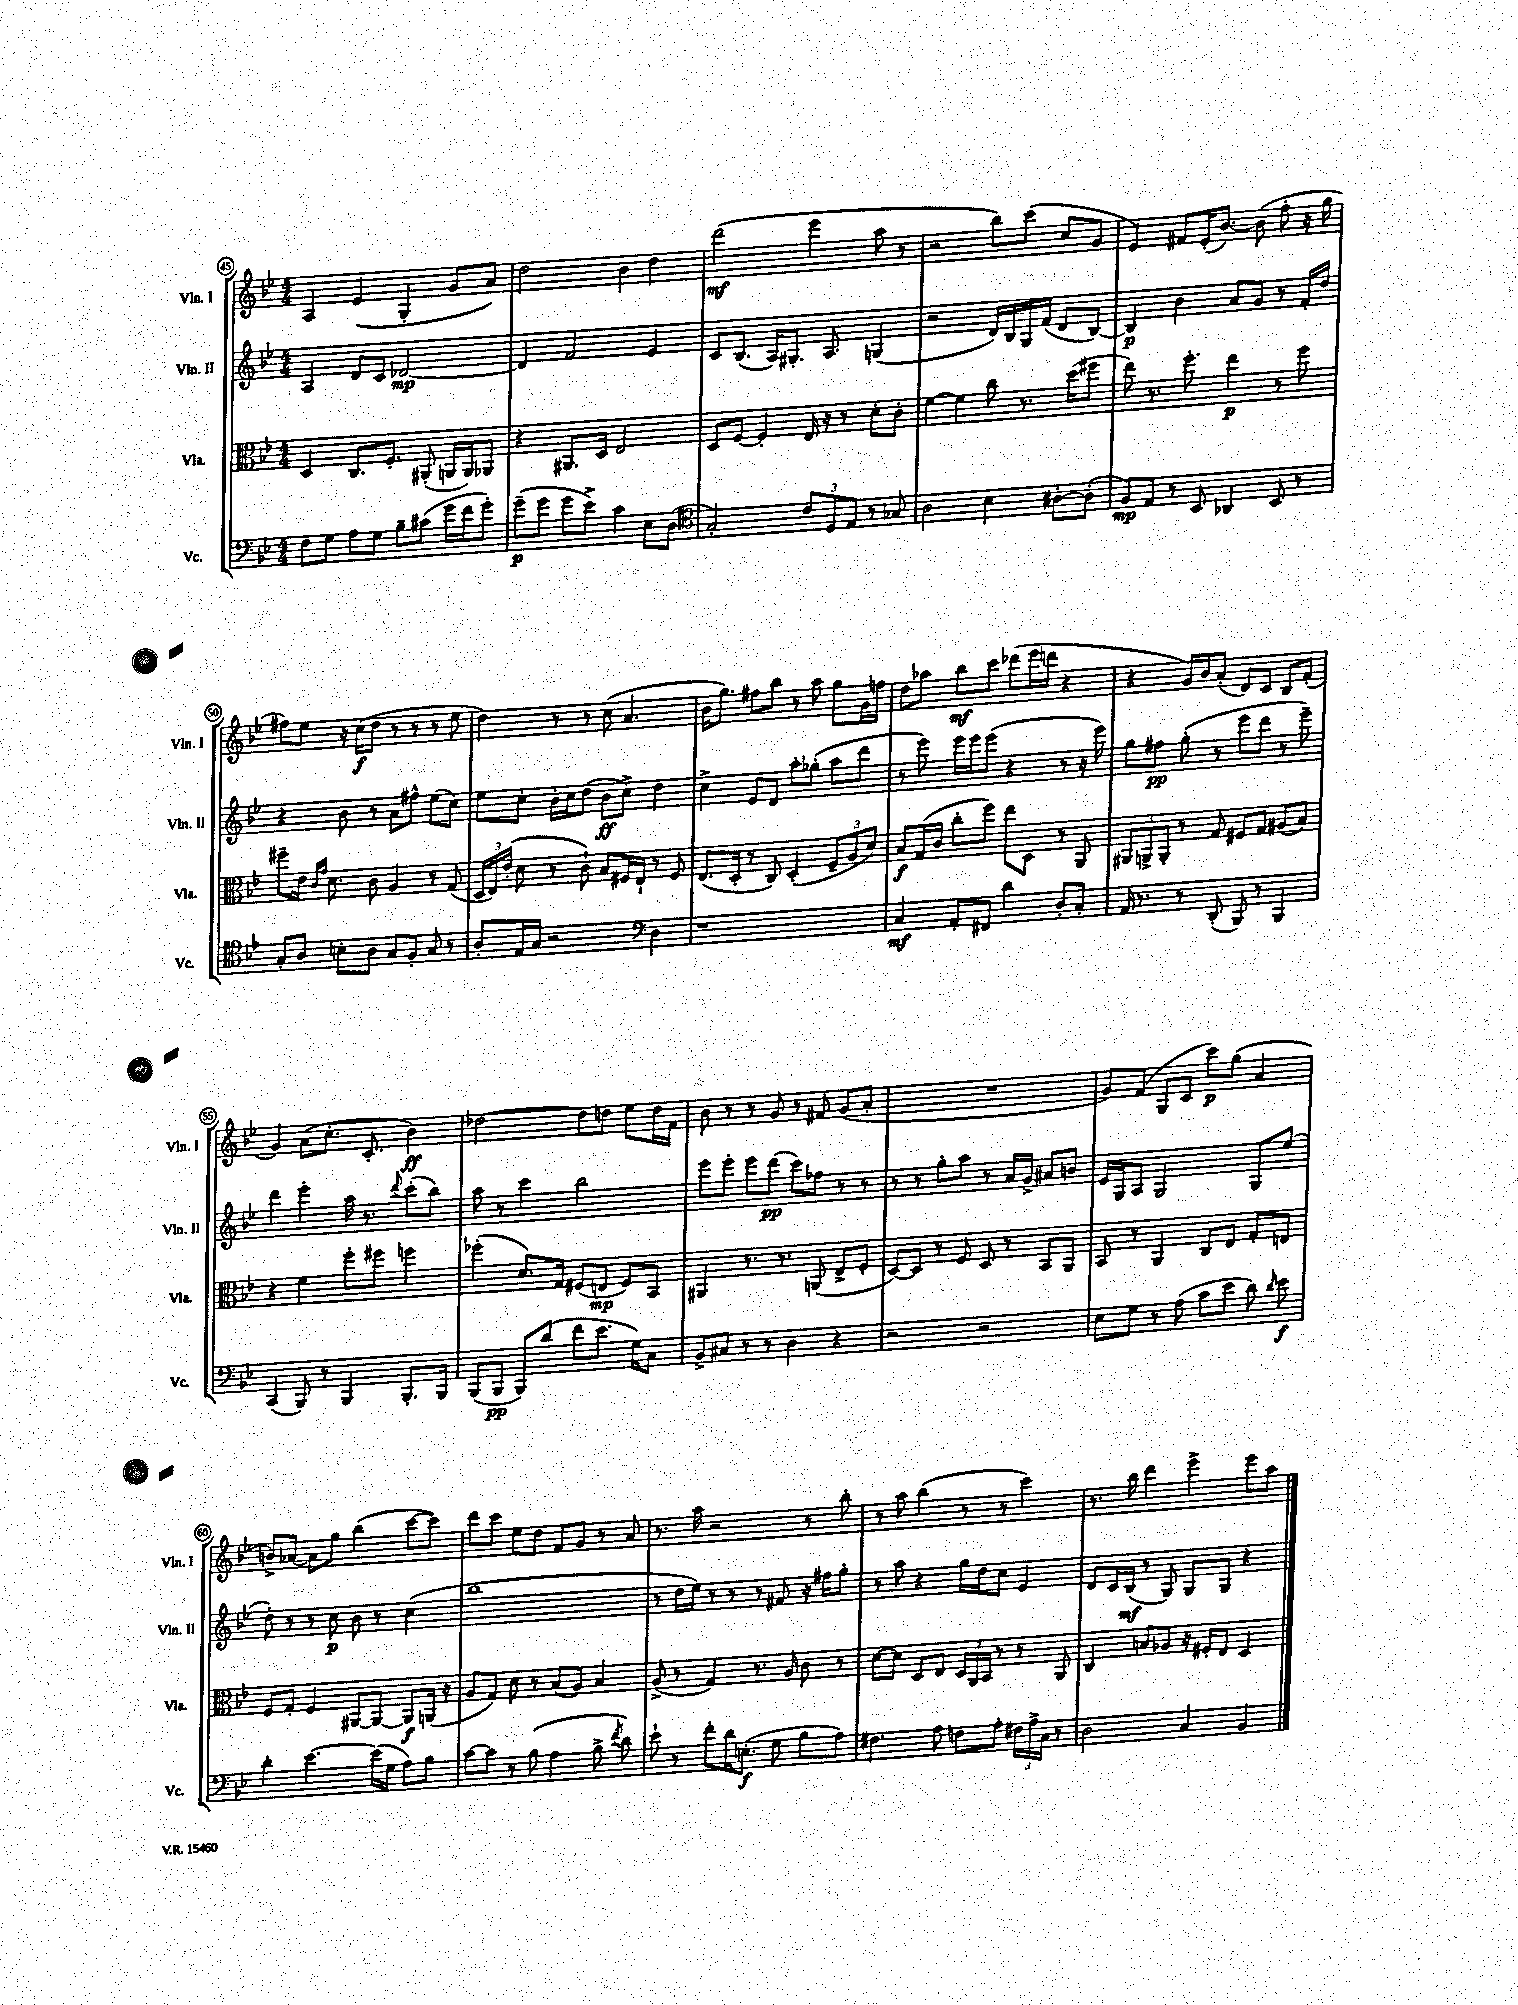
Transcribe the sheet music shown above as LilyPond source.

<<
\new StaffGroup <<
\new Staff = "s0" \with { instrumentName = "Vln. I" shortInstrumentName = "Vln. I" } {
    \clef treble \key bes \major \numericTimeSignature \time 4/4
    \autoBeamOff a4 ees'4( g4-. g'8[ a'8]) |
    d''2 bes'4 d''4 |
    d'''2\mf( ees'''4 a''8 r8 |
    r2 bes''8[) c'''8]( c''8[ g'8] |
    ees'4) fis'8[ ees'16-.( bes'8.]~) bes'8( f''8-. r16 g''16 |
    fis''8[) ees''8] r16 c''16[\f( d''8] r8 r8 r8 ees''8 |
    d''4) r8 r8 c''8( a'4. |
    bes'16[ g''8.]) fis''8[ bes''8] r8 a''8 g''8[ g'16 f''16] |
    d''8[ aes''8] bes''8[\mf c'''8] des'''8[( ees'''16 d'''16] r4 |
    r4 g'16[) bes'16 a'8]-.( d'8[) c'8] bes8[ f'8]-.( |
    g'4) a'8[( c''8.]-. c'8.-. bes'4\ff) |
    des''2~ des''8[ d''8] ees''8[ d''16 f'16] |
    bes'8 r8 r8 g'8 r8 fis'8 g'8[( a'8]-. |
    R1 |
    g'8[) f'8]( g8[ c'8] c'''8[\p) g''8]( a'4 |
    b'8[->) aes'8]~ aes'8[ g''8] bes''4( c'''8[~ c'''8]) |
    d'''8[ c'''8] ees''8[ d''8] f'8[ g'8] r8 a'8 |
    r8. a''16 r2 r8 bes''8-. |
    r8 a''8 bes''4( r8 r8 c'''4) |
    r8. bes''16 d'''4 ees'''4-> ees'''8[ a''8] \bar "|." |
}
\new Staff = "s1" \with { instrumentName = "Vln. II" shortInstrumentName = "Vln. II" } {
    \clef treble \key bes \major \numericTimeSignature \time 4/4
    \autoBeamOff a4 d'8[ c'8] des'2~\mp |
    des'4 f'2 ees'4 |
    c'8[ bes8.]( a16[) gis8.]-. a8. g4( |
    r2 d'16[) bes16 g16 f'16]( d'8[ bes8]~) |
    bes4\p bes'4 a'8[ g'8] r8 f'16[-. d''16] |
    r4 bes'8 r8 a'8[ fis''8]-^ ees''8[( c''8]) |
    ees''8[ c''8]-. bes'16[-. c''16 d''8]( bes'8[\ff c''8]->) d''4 |
    c''4-> ees'8[ d'8] a''8[-. ges''8]-.( a''8[ d'''8] |
    r8 ees'''8) ees'''16[ ees'''16 ees'''8]( r4 r8 r16 ees'''16) |
    g''8[ fis''8]\pp g''8-.( r8 ees'''8[ d'''8] r8 ees'''8--) |
    d'''4 ees'''4-. a''16 r8. \appoggiatura { d'''8 } c'''8[-.( bes''8]) |
    a''8 r8 c'''4 bes''2 |
    ees'''8[ ees'''8]-. ees'''8[ d'''8]\pp( c'''8[) fes''8] r8 r8 |
    r8 r8 g''8[-. a''8] r8 a'16[ g'16]-> ais'8[ b'8] |
    ees'16[ g16 a8] g2 g8[ ees''8]( |
    d''8-.) r8 r8 c''8\p bes'8 r8 c''4( |
    bes''1 |
    r8 d''16[ ees''16]) r8 r8 r8 fis'8 r16 fis''16[ g''8]-. |
    r8 a''8 r4 g''16[ d''16 c''8] ees'4 |
    d'8[ c'16 bes16]\mf( r8 g8) g8[ g8] r4 \bar "|." |
}
\new Staff = "s2" \with { instrumentName = "Vla." shortInstrumentName = "Vla." } {
    \clef alto \key bes \major \numericTimeSignature \time 4/4
    \autoBeamOff d4 c8.[ f8.]-. ais,8-.( a,16[ a,16) aes,8] |
    r4 ais,8.[ d16] ees2 |
    d8[ f8]~ f4-. ees16 r16 r8 d'8[-. c'8]-. |
    f'4~ f'4 c''8 r8. d''16[( fis''8] |
    ees''8) r8. f''8.-. ees''4\p r8 f''8 |
    fis''8[-- ees'16] \grace { c'16[ g'16] } d'8. c'8 a4 r8 g8( |
    \tuplet 3/2 { d16[ ees16) ees'16]-.( } d'8 r8 c'8-!) bes8[ fis16 ees16]-! r8 fis8 |
    ees8.[( d16]-. r8 c8) d4-.( \tuplet 3/2 { f8[-- a8 d'8]) } |
    bes8[\f g16( c'16] c''8[-. f''8]) ees''8[ d8] r8 a,8 |
    \tuplet 3/2 { ais,8[ a,8-> a,8]-. } r8 g8 fis8[ g8] ais8[( bes8]) |
    r4 f'4 f''8[-. fis''8] f''4 |
    fes''4-.( d'8.[) g16] fis8[( e8]\mp fis8[) bes,8] |
    ais,4 r8. r8. a,8( ees8[-> f8]-. |
    d8[~) d8] r8 f8 d8 r8 bes,8[ a,8] |
    bes,8 r8 a,4 c8[ ees8] g8[-. e8] |
    f8[ g8]-. f4 ais,8[~ ais,8]~ ais,8[\f a,16]( r16 |
    a8[ g8]) d'8 r8 bes8[( a8]) bes4 |
    a8->( r8 g4) r8. a16 c'8 r8 |
    d'8[~ d'8] d8[ ees8] \tuplet 3/2 { d16[ a,16 bes,16] } r8 r8 a,8 |
    c4 b8[ aes8] r16 fis16[-. ees8] d4 \bar "|." |
}
\new Staff = "s3" \with { instrumentName = "Vc." shortInstrumentName = "Vc." } {
    \clef bass \key bes \major \numericTimeSignature \time 4/4
    \autoBeamOff f8[ g8] a8[ g8] bes8[-- cis'8]( g'16[ f'16 g'8]-.) |
    g'8[--\p( g'8] g'8[ ees'8]->) c'4 ees8[ d8]( |
    \clef tenor g2-.) \tuplet 3/2 { c'8[ d8 ees8] } r8 ges8 |
    a2 bes4 ais8[~-. ais8]-.( |
    f8[\mp) ees8] r8 bes,8 aes,4 bes,8 r8 |
    g8[-. a8] b8[-. a8] g8[ f8]-. g8 r8 |
    a8[-. ees16 g16] r2 \clef bass d4 |
    r1 |
    c4\mf a,8[-. fis,8] d'4 d8[-. c8]-. |
    a,16 r8. r8 d,8-.( bes,,8) r8 bes,,4 |
    c,4( bes,,8) r8 bes,,4 bes,,8.[-. bes,,16] |
    bes,,8[( bes,,8]\pp bes,,8[) d'8]( f'8[ ees'8.] g16[) c8] |
    bes,8[-> cis8] r8 r8 d4 r4 |
    r2 r2 |
    ees8[ g8] r8 a8( c'8[ ees'8] d'8) \grace { d'16 } ees'8\f |
    d'4-. ees'4.~ ees'16[( g16] a8[) bes8] |
    c'8[~ c'8] r8 bes8( a4 bes8-> \acciaccatura { f'8 } d'8) |
    ees'8-! r8 f'8[-. d'16 e8.]-.\f( g8 bes8[ a8]) |
    fis4. a8 f8[ a8]-. \tuplet 3/2 { fis16[ a16-> c16] } r8 |
    d2 c4 bes,4 \bar "|." |
}
>>
>>
\layout { \context { \Score currentBarNumber = #45 \override BarNumber.stencil = #(make-stencil-circler 0.1 0.3 ly:text-interface::print) } }
